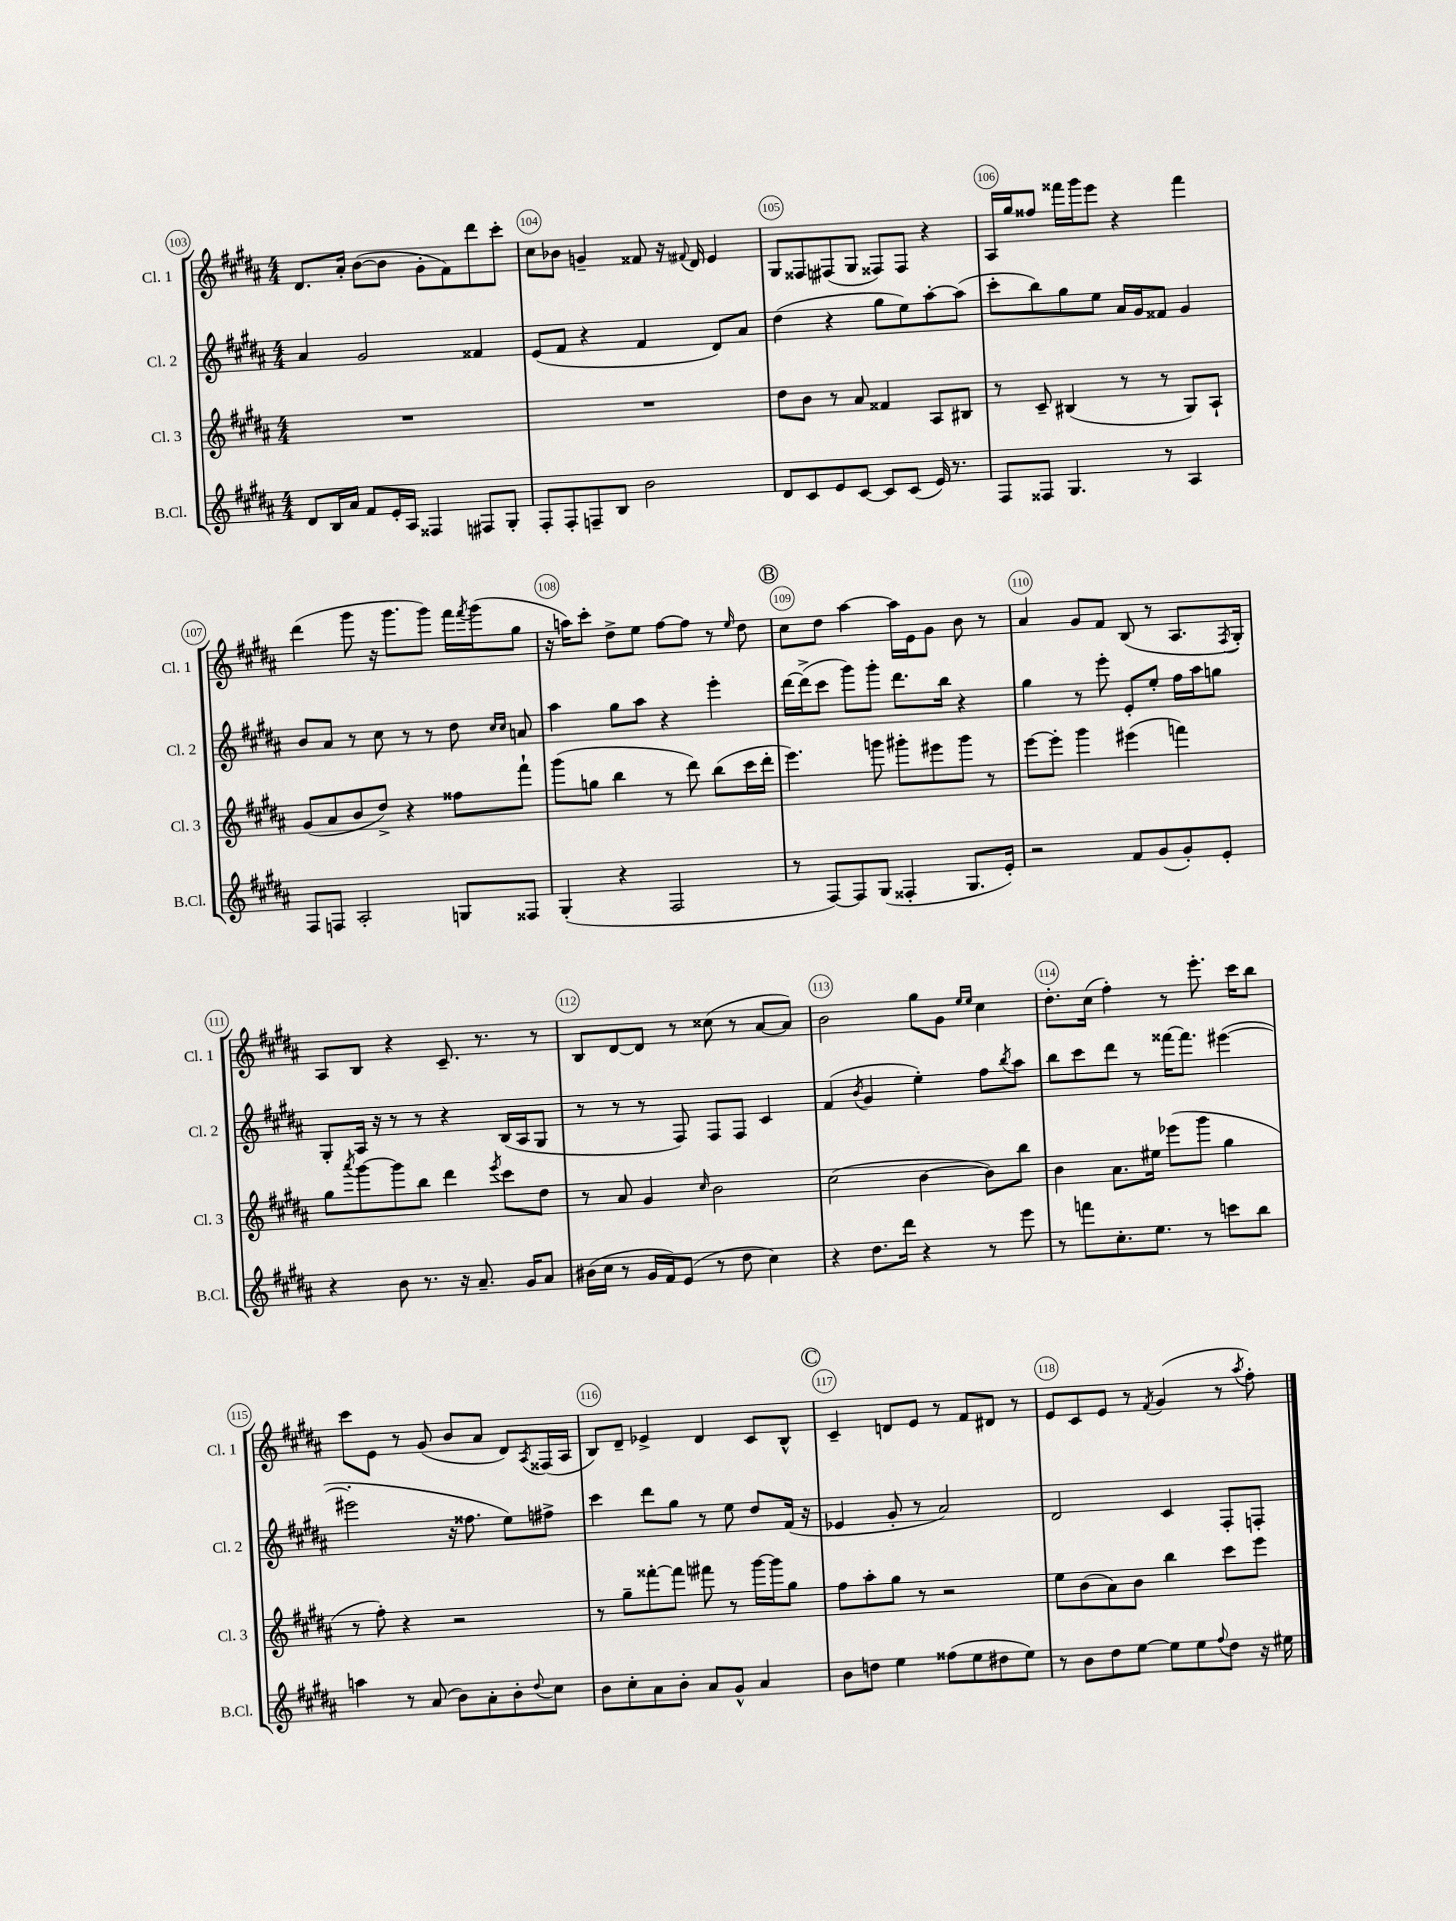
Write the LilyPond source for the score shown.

<<
\new StaffGroup <<
\new Staff = "s0" \with { instrumentName = "Cl. 1" shortInstrumentName = "Cl. 1" } {
    \clef treble \key b \major \numericTimeSignature \time 4/4
    dis'8. ais'16-. b'8~( b'8 gis'8-. fis'8) dis'''8 cis'''8-. |
    cis''8 bes'8 g'4-- fisis'8 r16 \appoggiatura { fis'8 } dis'16 e'4 |
    gis8 fisis8 fis8( gis8 fisis8) fisis8 r4 |
    ais16 gis''16 fisis''8 fisis'''16 gis'''16 e'''8 r4 fisis'''4 |
    dis'''4( gis'''8 r16 gis'''8. gis'''8) fis'''16 \acciaccatura { fis'''8 } gis'''16( gis''8 |
    r16 a''16) cis'''8-. dis''8-> e''8 fis''8~ fis''8 r8 \grace { e''16 } dis''8 |
    \mark \markup { \circle "B" } cis''8 dis''8 ais''4~ ais''16 e'16 gis'8 b'8 r8 |
    ais'4 gis'8 fis'8 b8( r8 ais8. \acciaccatura { fis8 } gis16-.) |
    ais8 b8 r4 cis'8.-- r8. r8 |
    b8 dis'8~ dis'8 r8 cisis''8( r8 ais'8~ ais'8) |
    b'2 gis''8 gis'8 \grace { e''16 e''16 } cis''4 |
    dis''8.-. cis''16( fis''4-.) r8 e'''8.-. cis'''16 b''8 |
    cis'''8 e'8 r8 gis'8( b'8 ais'8 dis'8) \acciaccatura { ais8 } fisis16( ais16 |
    b8) dis'8-- ees'4-> dis'4 cis'8 b8-^ |
    \mark \markup { \circle "C" } cis'4-- d'8 e'8 r8 fis'8 dis'8 r8 |
    e'8 cis'8 e'8 r8 \acciaccatura { fis'8 } gis'4( r8 \acciaccatura { ais''8 } fis''8-.) \bar "|." |
}
\new Staff = "s1" \with { instrumentName = "Cl. 2" shortInstrumentName = "Cl. 2" } {
    \clef treble \key b \major \numericTimeSignature \time 4/4
    ais'4 gis'2 fisis'4 |
    e'8( fis'8 r4 fis'4 dis'8) ais'8 |
    dis''4( r4 gis''8 e''8) ais''8~-. ais''8( |
    cis'''8-. b''8) gis''8 e''8 ais'16 gis'16 fisis'8 gis'4 |
    b'8 ais'8 r8 cis''8 r8 r8 dis''8 \grace { cis''16 cis''16 } a'8 |
    ais''4 gis''8 ais''8 r4 e'''4-. |
    \mark \markup { \circle "B" } dis'''16~ dis'''16->( cis'''8 gis'''8) gis'''8-. dis'''8. b''16 r4 |
    gis''4 r8 e'''8-. e'8-. e''8-. fis''16 ais''16 g''8 |
    gis8-. ais16 r16 r8 r8 r4 b16( ais16 gis8 |
    r8 r8 r8 fis8) fis8 fis8 cis'4 |
    fis'4( \acciaccatura { b'8 } gis'4 e''4-.) fis''8 \acciaccatura { b''8 } ais''8 |
    b''8 cis'''8 dis'''8 r8 fisis'''16~ fisis'''8. eis'''4~( |
    eis'''2-. r16 fisis''8. e''8) fis''8-> |
    cis'''4 dis'''8 gis''8 r8 e''8 dis''8 fis'16( r16 |
    \mark \markup { \circle "C" } ees'4 gis'8-. r8 ais'2) |
    dis'2 cis'4 fis8-. f8-. \bar "|." |
}
\new Staff = "s2" \with { instrumentName = "Cl. 3" shortInstrumentName = "Cl. 3" } {
    \clef treble \key b \major \numericTimeSignature \time 4/4
    R1 |
    R1 |
    dis''8 b'8 r8 ais'8 fisis'4 ais8 bis8 |
    r8 cis'8-- bis4( r8 r8 gis8) ais8-! |
    gis'8( ais'8 b'8 dis''8->) r4 fisis''8 fis'''8-! |
    gis'''8( g''8 b''4 r8 dis'''8) b''8( cis'''16 dis'''16-. |
    \mark \markup { \circle "B" } e'''4.) g'''8 gis'''8-. eis'''8 gis'''8 r8 |
    e'''8~ e'''8-. gis'''4 eis'''4( f'''4) |
    gis''8 \acciaccatura { ais'''8 } gis'''8~ gis'''8 b''8 dis'''4 \acciaccatura { e'''8 } cis'''8 dis''8 |
    r8 ais'8 gis'4 \grace { cis''16 } b'2 |
    cis''2( b'4~ b'8) b''8 |
    b'4 ais'8. eis''16 ees'''8( gis'''8 gis''4 |
    r8 fis''8-.) r4 r2 |
    r8 gis''8-- fisis'''8~-. fisis'''8 fis'''8 r8 gis'''16~ gis'''16 gis''8 |
    \mark \markup { \circle "C" } fis''8 ais''8-. gis''8 r8 r2 |
    e''8 b'8( ais'8) b'8 b''4 cis'''8 e'''8 \bar "|." |
}
\new Staff = "s3" \with { instrumentName = "B.Cl." shortInstrumentName = "B.Cl." } {
    \clef treble \key b \major \numericTimeSignature \time 4/4
    dis'8 b16 ais'16 fis'8 e'16-. ais16 fisis4 fis8 gis8-. |
    fis8-. fis8-. f8-- b8 b'2 |
    dis'8 cis'8 e'8 cis'8~ cis'8 cis'8( e'16) r8. |
    fis8 fisis8 gis4. r8 ais4 |
    fis8 f8 ais2-. g8 fisis8 |
    gis4-.( r4 fis2 |
    \mark \markup { \circle "B" } r8 fis8~) fis8 gis8( fisis4-. gis8. e'16-.) |
    r2 fis'8 gis'8( gis'8-.) e'8-. |
    r4 b'8 r8. r16 ais'8.-- gis'16 ais'8 |
    bis'16( cis''16 r8 gis'16 fis'16) e'8( r8 dis''8 cis''4) |
    r4 dis''8. dis'''16 r4 r8 e'''8 |
    r8 f'''8 cis''8.-. e''8. r8 c'''8 b''8 |
    a''4 r8 ais'8( b'8) ais'8-. b'8-. \appoggiatura { dis''8 } cis''8 |
    b'8 cis''8-. ais'8 b'8-. ais'8 gis'8-^ ais'4 |
    \mark \markup { \circle "C" } b'8 d''8 e''4 fisis''8( e''8 dis''8 e''8) |
    r8 b'8 dis''8 e''8~ e''8 e''8 \appoggiatura { fis''8 } dis''8 r16 eis''16 \bar "|." |
}
>>
>>
\layout { \context { \Score currentBarNumber = #103 \override BarNumber.break-visibility = ##(#f #t #t) barNumberVisibility = #all-bar-numbers-visible \override BarNumber.stencil = #(make-stencil-circler 0.1 0.3 ly:text-interface::print) } }
